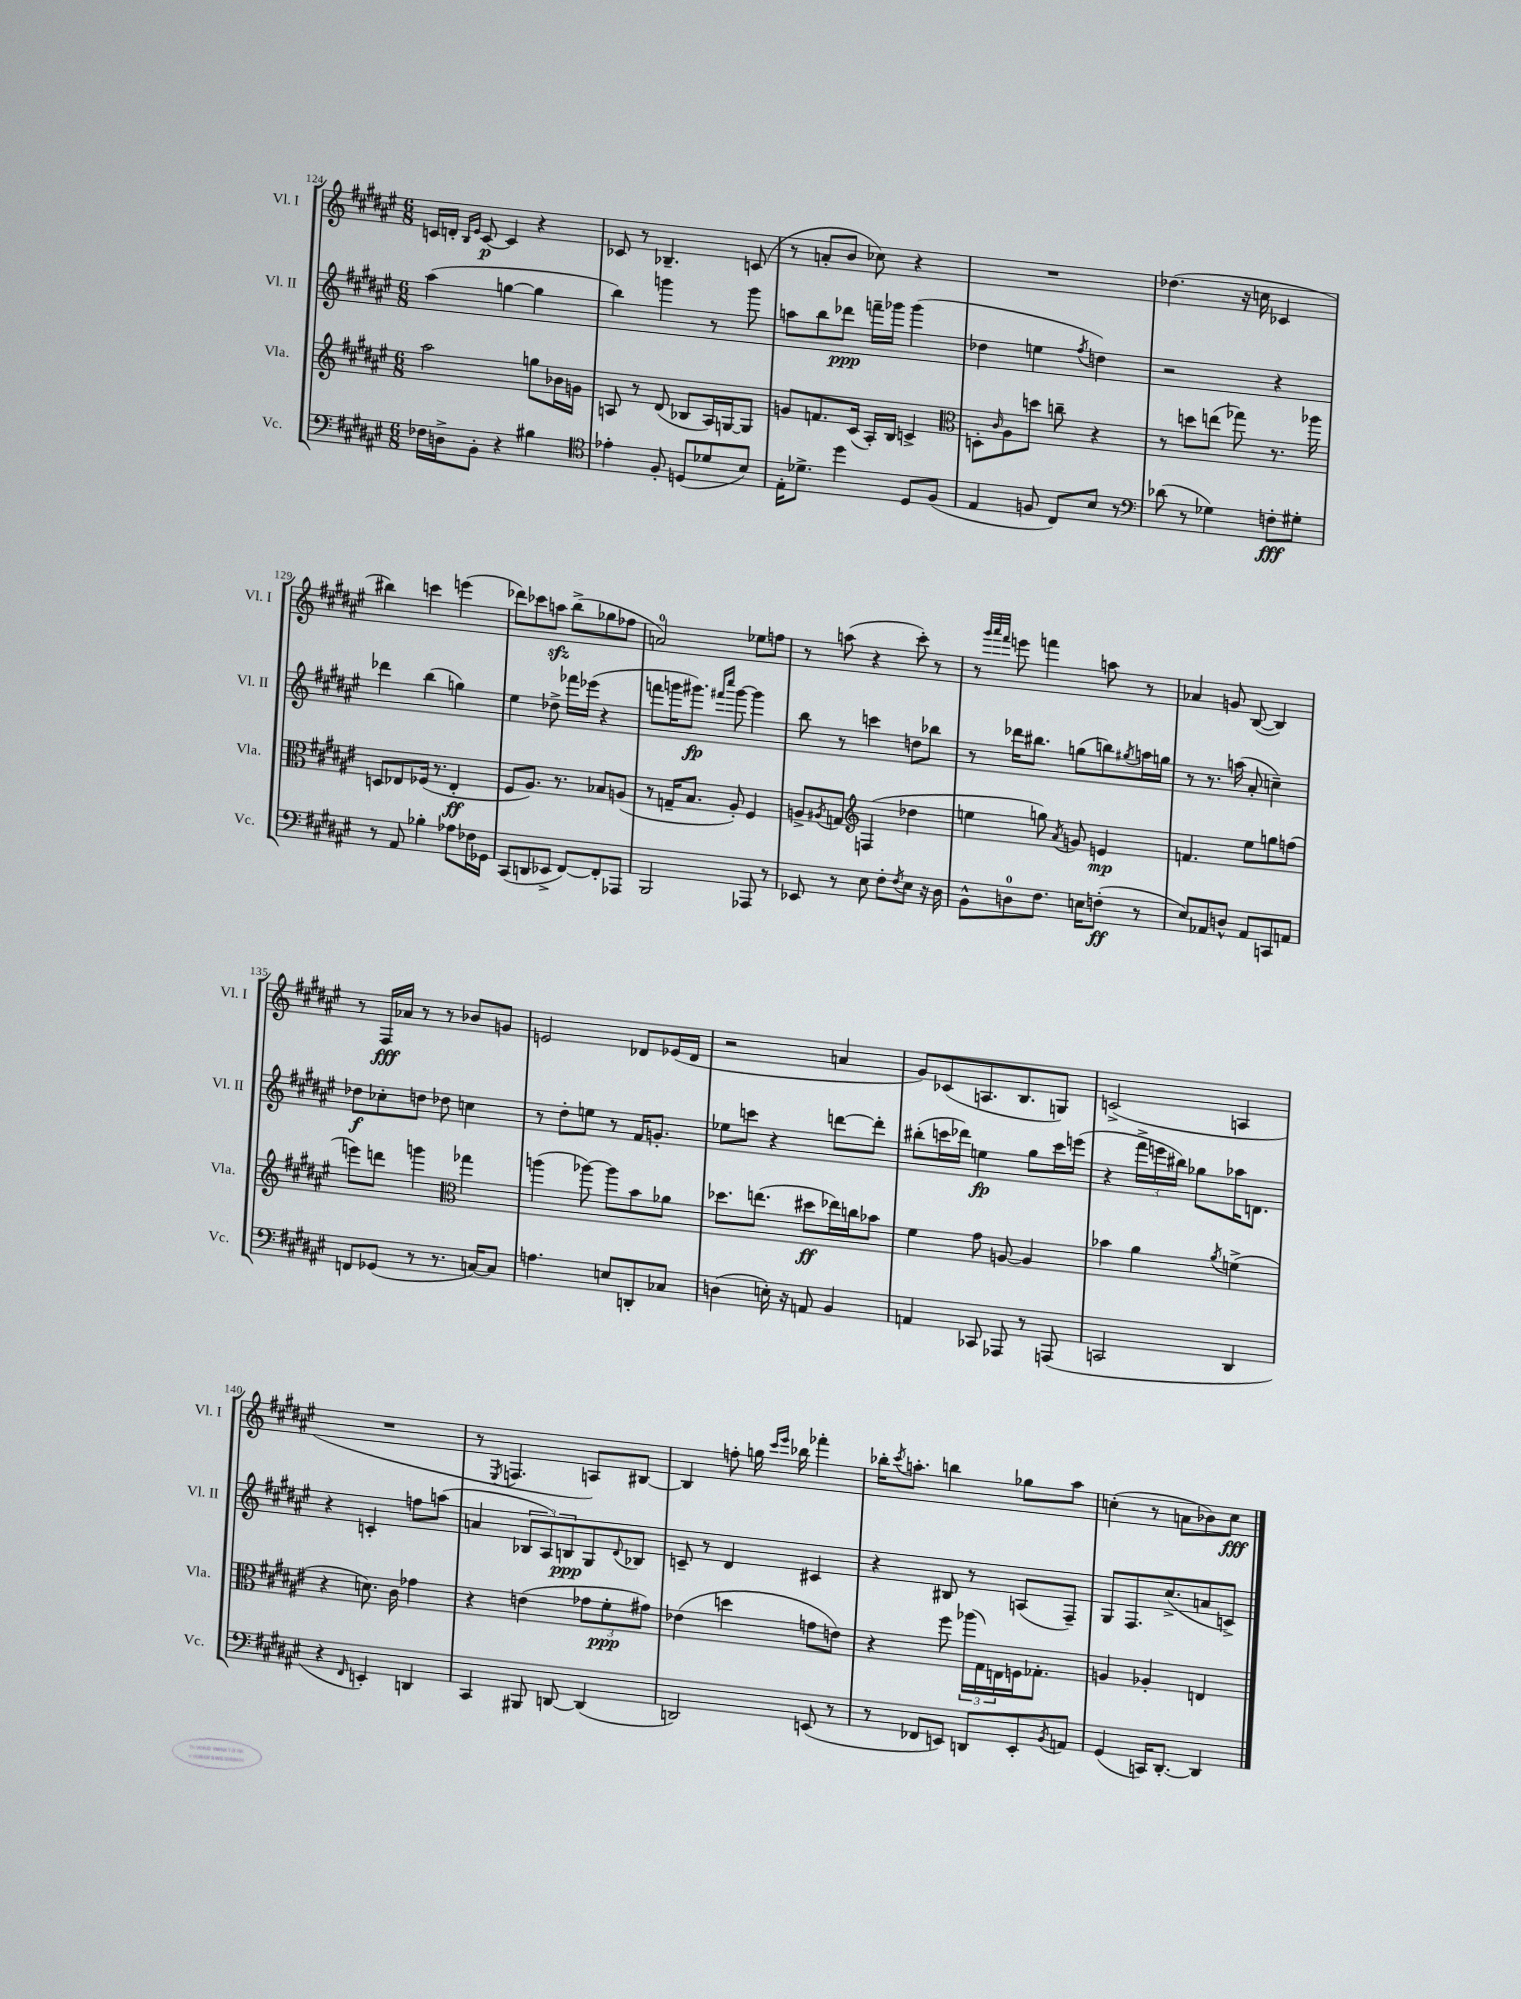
<<
\new StaffGroup <<
\new Staff = "s0" \with { instrumentName = "Vl. I" shortInstrumentName = "Vl. I" } {
    \clef treble \key fis \major \numericTimeSignature \time 6/8
    c'16 d'16-. \grace { b16 eis'16 } c'8~\p c'4 r4 |
    ces'8 r8 bes4.-- c'8( |
    r8 a'8-. b'8 ces''8) r4 |
    R2. |
    des''4.( r16 c''16 ces'4 |
    bis''4) c'''4 e'''4( |
    des'''8) ces'''8 a''8\sfz b''8->( ges''8 fes''8 |
    a'2-0) ees''8 f''8 |
    r8 a''8( r4 cis'''8-.) r8 |
    r8 \grace { gis'''32 ais'''32 fis'''32 } e'''8 f'''4 a''8 r8 |
    aes'4 g'8 b8~( b4) |
    r8 fis16\fff aes'16 r8 r8 bes'8 g'8 |
    e'2 des'8 ees'16( des'16 |
    r2 a'4 |
    gis'8) ces'8( a8. b8. g8) |
    c'2->( a4 |
    R2. |
    r8 \acciaccatura { eis8 } f4. a8) bis8~ |
    bis4 f''8-. g''16 \grace { cis'''16 eis'''16 } bes''16 fes'''4-. |
    bes''16-. \acciaccatura { cis'''8 } a''8.-. b''4 ges''8 a''8 |
    c''4-.( r8 a'8 bes'8) c''8\fff \bar "|." |
}
\new Staff = "s1" \with { instrumentName = "Vl. II" shortInstrumentName = "Vl. II" } {
    \clef treble \key fis \major \numericTimeSignature \time 6/8
    ais''4( g''4~ g''4 |
    b''4) g'''4 r8 g'''8 |
    a''8 b''8 des'''8\ppp f'''16-- ges'''16 ges'''4( |
    des''4 e''4 \acciaccatura { fis''8 } d''4) |
    r2 r4 |
    des'''4 b''4( g''4) |
    eis''4 des''8-> fes'''16 ees'''16( r4 |
    f'''8 g'''16 gis'''8.\fp) \grace { fis'''16 cis''''16 } gis'''8~ gis'''4 |
    b''8 r8 c'''4 d''8 bes''8 |
    r8 des'''16 bis''8. g''8( b''8) \acciaccatura { gis''8 } a''16 g''16 |
    r8 r8. a''16( ais'8-. c''4--) |
    des''8\f ces''8-. d''8 des''8 c''4 |
    r8 dis''8-. e''8 r8 fis'16 g'8.-. |
    ees''8 c'''8 r4 d'''8~ d'''8-. |
    bis''8-.( c'''16 des'''16) e''4\fp gis''8 c'''16 e'''16( |
    r4 \tuplet 3/2 { fis'''16-> e'''16 bis''16) } ges''8 aes''16 d'8. |
    r4 c'4-. f''8 a''8( |
    a'4 \tuplet 3/2 { bes8 ais8) b8\ppp } gis8 \appoggiatura { dis'8 } bes8 |
    c'8-- r8 dis'4 cis'4 |
    r4 bis8 r8 a8( fis8--) |
    gis8 fis8. cis''8.->( a'8 c'8->) \bar "|." |
}
\new Staff = "s2" \with { instrumentName = "Vla." shortInstrumentName = "Vla." } {
    \clef treble \key fis \major \numericTimeSignature \time 6/8
    ais''2 g''8 bes'16 g'16 |
    a8 r8 dis'8( bes8 a16) g16~ g8 |
    g'8 f'8. cis'16( ais16-.) b16 c'4-> |
    \clef alto d8-. \grace { cis'16 } ais8 d''8 c''8-- r4 |
    r8 d''8 e''8( ges''8) r8. aes''16 |
    d8 ees8 fes16( r8. ees4-.\ff |
    fis8 ais8.) r8. bes8 a8( |
    r8 g16-- b8. ais8-.) fis4 |
    a8-> \acciaccatura { ais8 } g8 \clef treble f4( des''4 |
    e''4 g''8) \acciaccatura { ais'8 } g'8 e'4\mp |
    f'4. eis''8 g''8 f''8( |
    e'''8) d'''8 g'''4 \clef alto ges''4 |
    a''4( aes''8~) aes''8 b'8 aes'8 |
    des''8. e''8.( dis''8\ff ees''16) c''16 bes'8 |
    fis'4 gis'8 a8~ a4 |
    bes'4 ais'4 \acciaccatura { ais'8 } f'4->( |
    r4 d'8.) cis'16 ges'4 |
    r4 e'4( \tuplet 3/2 { ges'8 fis'8-.\ppp gis'8) } |
    ees'4( d''4 g'8 e'8) |
    r4 fis''8 \tuplet 3/2 { aes''16( gis16) e16 } f16 ges8.-. |
    a4 aes4-. e4 \bar "|." |
}
\new Staff = "s3" \with { instrumentName = "Vc." shortInstrumentName = "Vc." } {
    \clef bass \key fis \major \numericTimeSignature \time 6/8
    fes16 d16-> b,8-. r4 bis4 |
    \clef tenor ees'4-. fis8-. d8( des'8 b8) |
    eis16-. des'8.-> dis''4 dis8 fis8( |
    eis4 f8 cis8) b8 r8 |
    \clef bass des'8( r8 ges4) f8-.\fff gis8-. |
    r8 ais,8 bes4-. aes8 fes16 ges,16 |
    cis,8( d,8 ees,8-> fis,8~) fis,8-. aes,,8 |
    b,,2 aes,,8 r8 |
    ees,8 r8 eis8 fis8-. \acciaccatura { fis8 } eis8 r16 dis16 |
    b,8-^ d8-0 fis8. e16 f8-.\ff( r8 |
    eis8) aes,8 d8-^ aes,8 c,8 a,8 |
    f,8 ges,8( r8 r8. c16~) c8 |
    a4. e8 d,8-. ces8 |
    d4( e16-.) r16 a,8 b,4 |
    a,4 ces,8 aes,,8 r8 a,,8( |
    c,2 dis,4 |
    r4 \grace { fis,16 } e,4-.) d,4 |
    cis,4 bis,,8 d,8~ d,4( |
    d,2) e,8( r8 |
    r8 fes,8 e,8) d,8 e,8-. \acciaccatura { b,8 } a,8 |
    gis,4( c,16) dis,8.~-. dis,4 \bar "|." |
}
>>
>>
\layout { \context { \Score currentBarNumber = #124 } }
